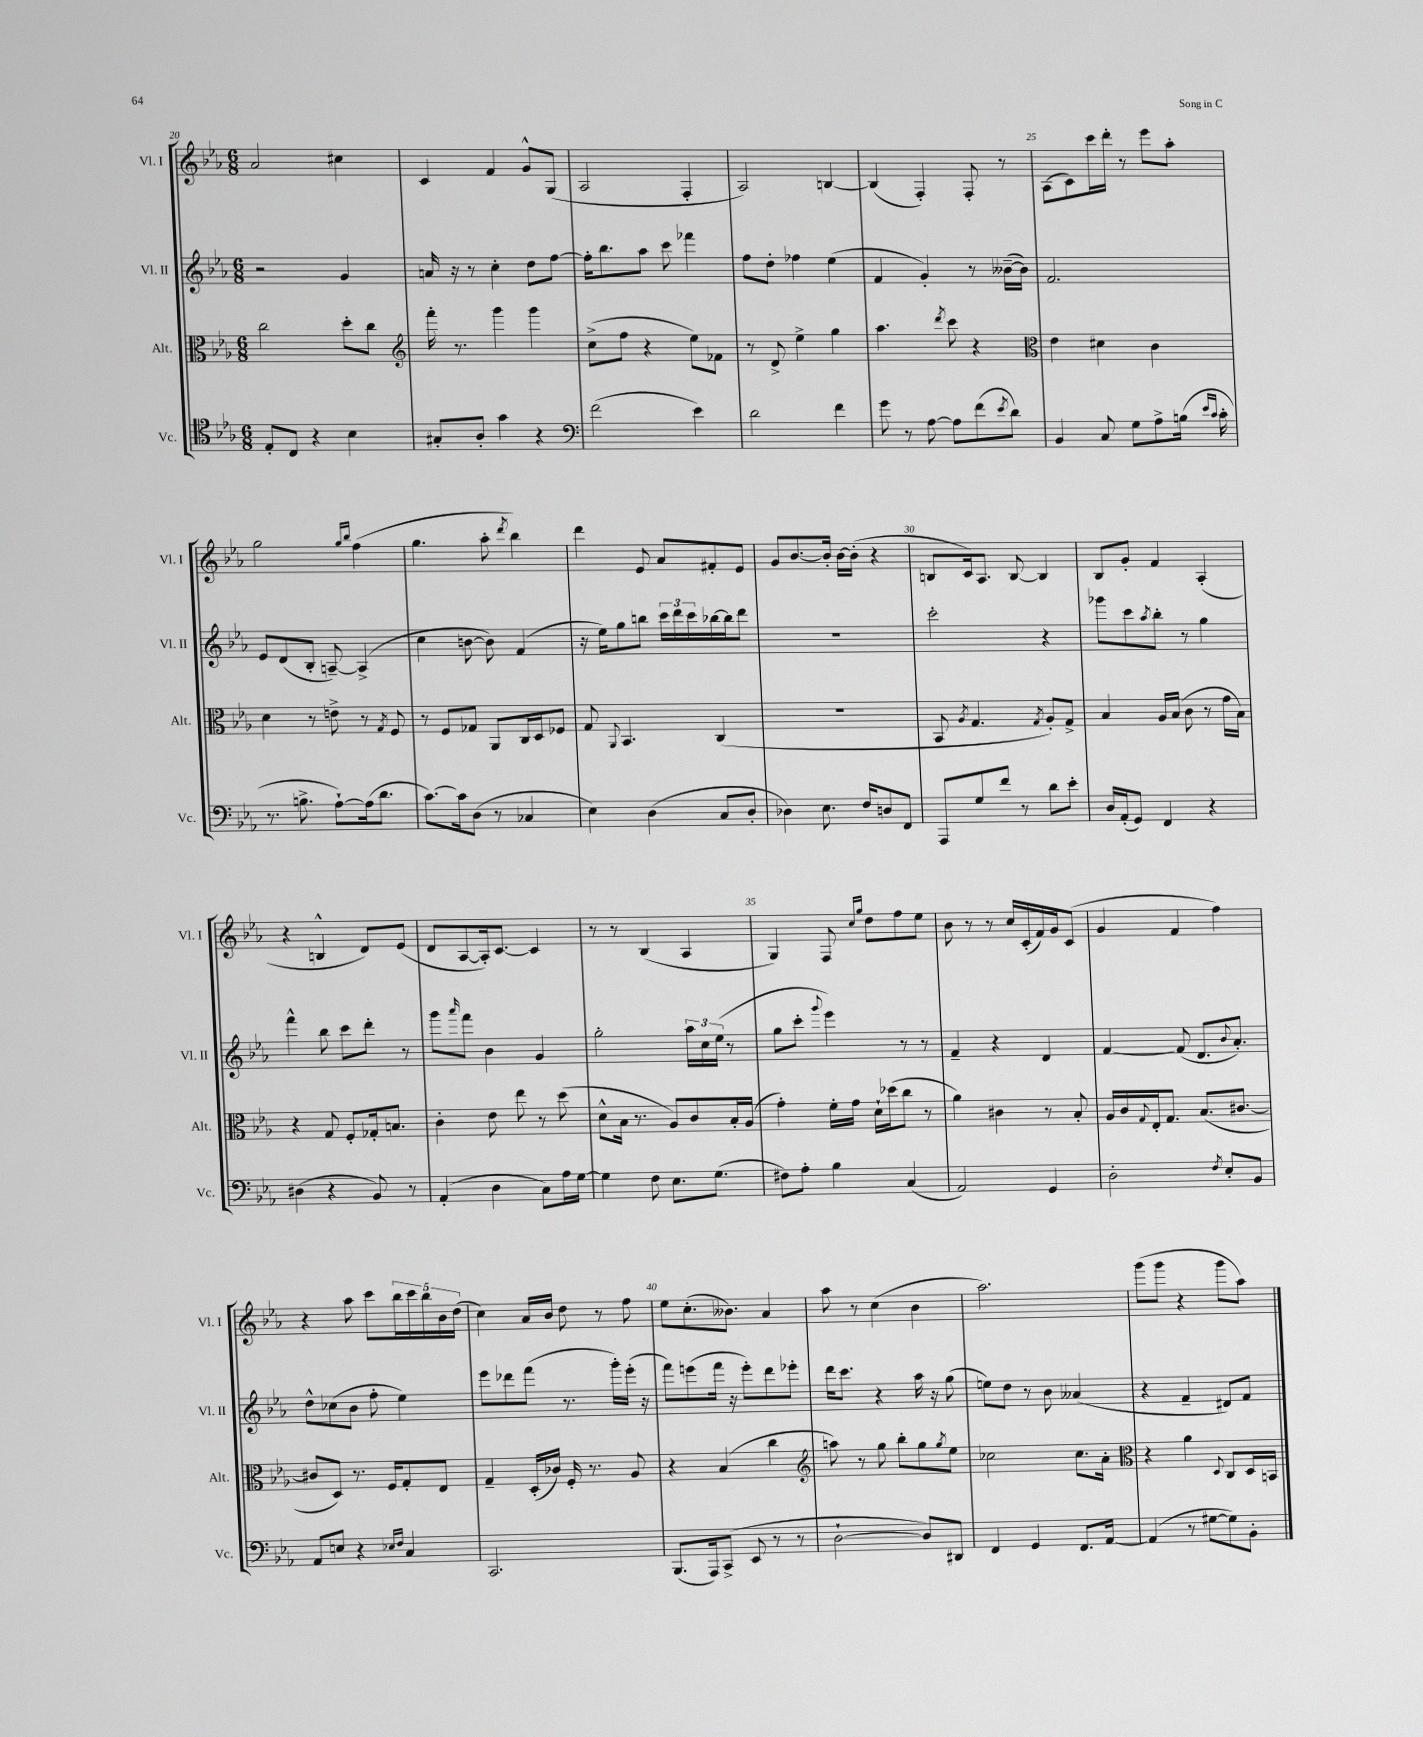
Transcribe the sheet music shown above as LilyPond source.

<<
\new StaffGroup <<
\new Staff = "s0" \with { instrumentName = "Vl. I" shortInstrumentName = "Vl. I" } {
    \clef treble \key ees \major \numericTimeSignature \time 6/8
    aes'2 cis''4 |
    c'4 f'4 g'8-^ g8( |
    aes2 f4-. |
    aes2) b4~ |
    b4( f4-.) f8-. r8 |
    aes8( c'8) c'''16 d'''16-. r8 ees'''8 aes''8-. |
    g''2 \grace { g''16 bes''16 } f''4( |
    g''4. aes''8-. \acciaccatura { d'''8 } bes''4) |
    d'''4 ees'8 aes'8 fis'8-. ees'8 |
    g'8 bes'8.~ bes'16-. bes'16~ bes'16-.( r4 |
    b8 c'16) aes8. b8~ b4 |
    bes8 g'8-. f'4 aes4-.( |
    r4 b4-^ d'8) ees'8( |
    d'8 aes8~ aes16-.) c'8.~ c'4 |
    r8 r8 bes4( aes4 |
    g4) f8 \grace { c''16 g''16 } d''8 f''8 ees''8 |
    bes'8 r8 r8 c''16 c'16-.( f'16) g'16 c'8( |
    g'4 f'4 f''4) |
    r4 aes''8 c'''8 \tuplet 5/4 { bes''16 c'''16 bes''16 bes'16 d''16( } |
    c''4) aes'16 bes'16 d''8 r8 f''8 |
    ees''8 c''8.-.( beses'8.) aes'4 |
    aes''8 r8 c''4( bes'4 |
    aes''2.) |
    g'''8( g'''8 r4 g'''8 aes''8) \bar "|." |
}
\new Staff = "s1" \with { instrumentName = "Vl. II" shortInstrumentName = "Vl. II" } {
    \clef treble \key ees \major \numericTimeSignature \time 6/8
    r2 g'4 |
    a'16 r16 r8 c''4-. d''8 f''8~ |
    f''16-. bes''8. aes''8 c'''8 fes'''4 |
    f''8 d''8-. fes''4 ees''4( |
    f'4 g'4-.) r8 beses'16~--( beses'16) |
    f'2. |
    ees'8 d'8( bes8-. a8~--) a4->( |
    c''4 b'8~ b'8) f'4( |
    r16 ees''16) g''8 b''8 \tuplet 3/2 { c'''16 d'''16 c'''16 } bes''16~ bes''16 d'''8 |
    R2. |
    c'''2-. r4 |
    ges'''8 c'''8 \acciaccatura { aes''8 } bes''8-. r8 g''4 |
    f'''4-^ bes''8 c'''8 d'''8-. r8 |
    g'''8 \grace { aes'''16 } f'''8 bes'4 g'4 |
    g''2-. \tuplet 3/2 { aes''16 c''16 ees''16( } r8 |
    g''8 c'''8-. \appoggiatura { g'''8 } ees'''4) r8 r8 |
    f'4-- r4 d'4 |
    f'4~ f'8( d'8. \appoggiatura { bes'8 } aes'8.-.) |
    d''8-^ ces''8( bes'8 f''8-. ees''4) |
    ees'''8 des'''8 f'''8( r8. g'''16-.) ees'''16-.( r16 |
    f'''8) e'''8( f'''16 r16 e'''8-.) d'''8 ees'''8-. |
    d'''16 c'''8. r4 aes''16 r16 g''8( |
    e''8) d''8 r8 bes'8 aeses'4( |
    r4 f'4-- dis'8) f'8 \bar "|." |
}
\new Staff = "s2" \with { instrumentName = "Alt." shortInstrumentName = "Alt." } {
    \clef alto \key ees \major \numericTimeSignature \time 6/8
    c''2 d''8-. c''8 |
    \clef treble f'''16-. r8. g'''4 g'''4 |
    c''8->( f''8 r4 ees''8) fes'8 |
    r8 d'8-> ees''4-> g''4 |
    aes''4. \acciaccatura { d'''8 } c'''8 r4 |
    \clef alto ees'4 dis'4 c'4 |
    d'4 r8 e'8-> r8 \acciaccatura { g8 } f8 |
    r8 f8 ges8 aes,8 c16 d16 fes8 |
    g8 \appoggiatura { aes,8 } bes,4. c4( |
    R2. |
    bes,8 \acciaccatura { aes8 } g4. \acciaccatura { g8 } aes8-.) g8-> |
    bes4 aes16 bes16( c'8 r8 g'16 bes16) |
    r4 g8 f8-. ges16-. b8. |
    c'4-. ees'8 ees''8 r8 d''8( |
    d'8-^ bes16 r8. aes8) c'8 bes16-. aes16( |
    g'4-.) f'16-. g'16 d'16-! des''16( c''8 r8 |
    aes'4) cis'4 r8 bes8-. |
    aes16 c'16 \appoggiatura { g8 } ees16-. g8. bes8.( cis'8.~ |
    cis'8 d8) r8. f16 g8-. ees8 |
    g4-- d16-.( ces'16) f16-. r8. aes8 |
    r4 bes4( c''4 |
    \clef treble a''8) r8 g''8 bes''8-. g''8 \acciaccatura { g''8 } ees''8 |
    ces''2 ces''8. aes'16-. |
    \clef alto r4 aes'4 \appoggiatura { d8 } c8 d16 b,16 \bar "|." |
}
\new Staff = "s3" \with { instrumentName = "Vc." shortInstrumentName = "Vc." } {
    \clef tenor \key ees \major \numericTimeSignature \time 6/8
    ees8-. c8 r4 bes4 |
    gis8-. aes8-. g'4 r4 |
    \clef bass f'2( ees'4) |
    d'2 f'4 |
    g'8 r8 aes8~ aes8 f'8( \acciaccatura { ees'8 } d'8) |
    bes,4 c8 g8 aes8-> b16( \grace { ees'16 c'16 } c'16-. |
    r8. b8.-> aes8~-!) aes16( d'8. |
    c'8.~) c'16 d8( r8 ces4 |
    ees4) d4( c8 d8-. |
    des4) ees8. f16 d8 f,8 |
    aes,,8 g8 f'8 r8 d'8 ees'8-. |
    d16 aes,16-.( g,8) f,4 r4 |
    dis4( r4 bes,8) r8 |
    aes,4-.( d4 c8) aes16 g16~ |
    g4 f8 ees8. g8.( |
    fis8) aes8-. bes4 c4( |
    aes,2) g,4 |
    d2-. \acciaccatura { f8 } ees8-. bes,8 |
    aes,8 e8 r4 \grace { ees16 f16 } c4 |
    c,2. |
    bes,,8.( aes,,16) c,8->( ees,8 r8 r8 |
    d2~-! d8) dis,8 |
    f,4 g,4 f,8. aes,16~ |
    aes,4( r8 gis8~ gis8) bes,8-. \bar "|." |
}
>>
>>
\layout { \context { \Score currentBarNumber = #20 \override BarNumber.break-visibility = ##(#f #t #t) barNumberVisibility = #(every-nth-bar-number-visible 5) } }
